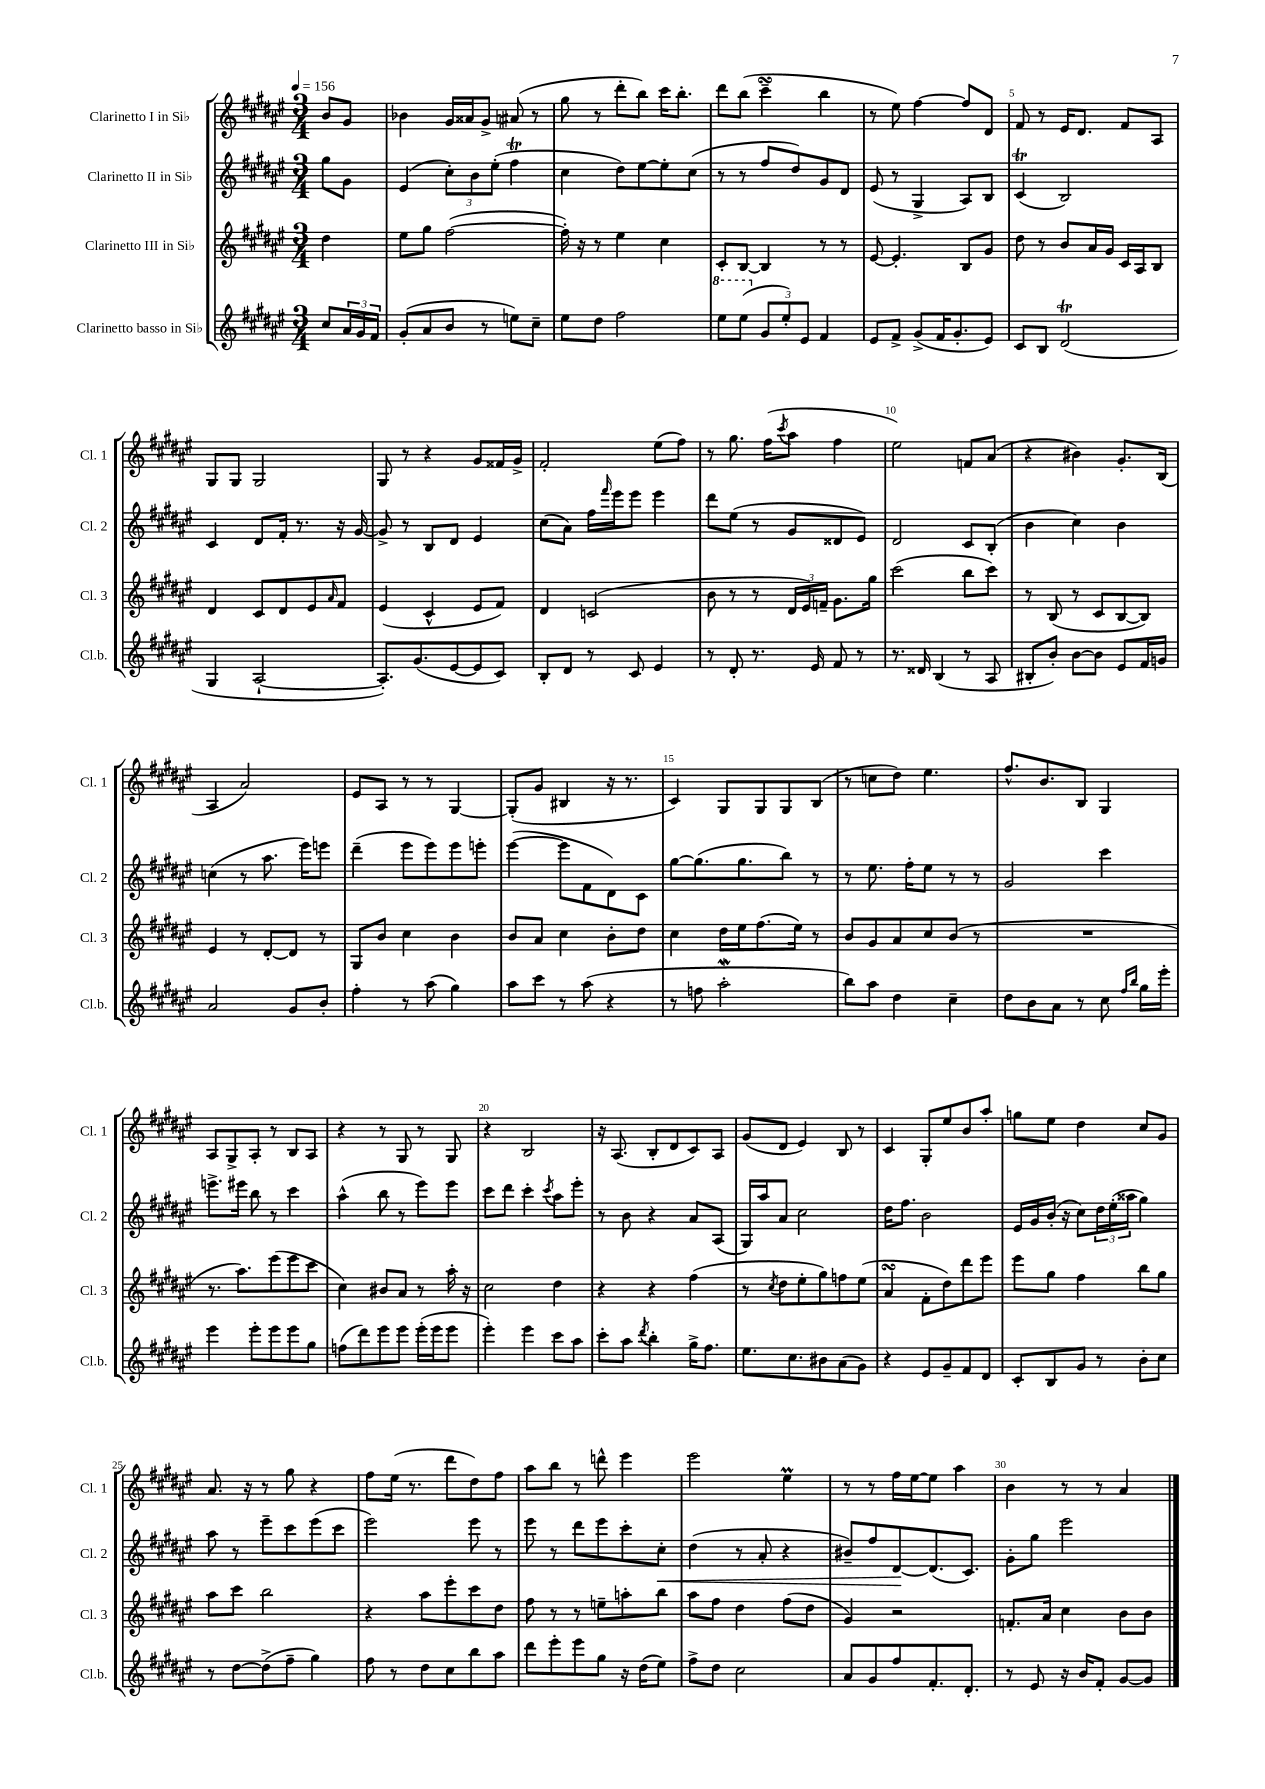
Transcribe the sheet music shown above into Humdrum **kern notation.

**kern	**kern	**kern	**kern
*staff4	*staff3	*staff2	*staff1
*clefG2	*clefG2	*clefG2	*clefG2
*k[f#c#g#d#a#e#]	*k[f#c#g#d#a#e#]	*k[f#c#g#d#a#e#]	*k[f#c#g#d#a#e#]
*M3/4	*M3/4	*M3/4	*M3/4
*MM156	*MM156	*MM156	*MM156
8cc#	4dd#	8gg#	8b
24a#	.	8g#	8g#
24g#	.	.	.
24f#	.	.	.
=	=	=	=
(8g#'	8ee#	(4e#	4b-
8a#	8gg#	.	.
8b	([2ff#	12cc#')	16g#
.	.	.	16a##
.	.	12b	.
8r	.	.	8g#^
.	.	(12ee#'	.
8ee)	.	4ff#	(8a#
8cc#~	.	.	8r
=	=	=	=
8ee#	16ff#'])	4cc#	8gg#
.	16r	.	.
8dd#	8r	.	8r
2ff#	4ee#	8dd#)	8ddd#'
.	.	[8ee#	8bb)
.	4cc#	8ee#']	16ccc#
.	.	.	8.bb'
.	.	(8cc#	.
=	=	=	=
8eee#	8c#'	8r	8ddd#
(8eee#	[8B	8r	(8bb
12g#	4B]	8ff#	4ccc#~
12ee#')	.	.	.
.	.	8dd#)	.
12e#	.	.	.
4f#	8r	8g#	4bb
.	8r	8d#	.
=	=	=	=
8e#	[8e#	(8e#	8r
8f#^	4.e#']	8r	8ee#)
(8g#^	.	4G#^	[4ff#
16f#	.	.	.
8.g#'	.	.	.
.	8B	8A#)	8ff#]
8e#)	8g#	8B	8d#
=	=	=	=
8c#	8dd#	(4c#	8f#
8B	8r	.	8r
(2d#	8b	2B)	16e#
.	.	.	8.d#
.	16a#	.	.
.	16g#	.	.
.	16c#	.	8f#
.	16A#	.	.
.	8B	.	8A#
=	=	=	=
4G#	4d#	4c#	8G#
.	.	.	8G#
[2A#`	8c#	8d#	2G#
.	8d#	16f#'	.
.	.	8.r	.
.	8e#	.	.
.	16qqa#	.	.
.	8f#	16r	.
.	.	[16g#	.
=	=	=	=
8.A#'])	(4e#	8g#^]	8G#
.	.	8r	8r
(8.g#	.	.	.
.	4c#^^	8B	4r
[8e#	.	8d#	.
8e#]	8e#	4e#	8g#
8c#)	8f#)	.	16f##
.	.	.	16g#^
=	=	=	=
8B'	4d#	(8cc#	2f#'
8d#	.	8a#)	.
8r	(2c	16ff#	.
.	.	16qqfff#	.
.	.	16eee#	.
8c#	.	8eee#	.
4e#	.	4eee#	(8ee#
.	.	.	8ff#)
=	=	=	=
8r	8b	8ddd#	8r
8d#'	8r	(8ee#	8.gg#
8.r	8r	8r	.
.	.	.	(16ff#
.	.	.	8qccc#
.	24d#	8g#	8aa#
.	24e#)	.	.
16e#	.	.	.
.	24f~	.	.
8f#	8.g#	8d##	4ff#
8r	.	8e#)	.
.	16gg#	.	.
=	=	=	=
8.r	(2ccc#	2d#	2ee#)
16d##	.	.	.
(4B	.	.	.
8r	8bb	8c#	8f
8A#	8ccc#)	(8B'	(8a#
=	=	=	=
8B#'	8r	4b	4r
8b')	(8B	.	.
[8b	8r	4cc#)	4b#)
8b]	8c#	.	.
8e#	[8B	4b	8.g#'
16f#	8B])	.	.
16g	.	.	(16B
=	=	=	=
2a#	4e#	(4cc	4A#
.	8r	8r	2a#)
.	[8d#'	8.aa#	.
8g#	8d#]	.	.
.	.	16eee#)	.
8b'	8r	8eee	.
=	=	=	=
4ff#'	8G#	(4ddd#~	8e#
.	8b	.	8A#
8r	4cc#	8eee#	8r
(8aa#	.	8eee#)	8r
4gg#)	4b	8eee#	[4G#
.	.	8eee'	.
=	=	=	=
8aa#	8b	([4eee#	(8G#']
8ccc#	8a#	.	8g#
8r	4cc#	8eee#]	4B#
(8aa#	.	8f#	.
4r	8b'	8d#)	16r
.	.	.	8.r
.	8dd#	8c#	.
=	=	=	=
8r	4cc#	[8gg#	4c#)
8ff	.	(8.gg#]	.
2aa#'	16dd#	.	8G#
.	16ee#	8.gg#	.
.	(8.ff#	.	8G#
.	.	8bb)	8G#
.	16ee#)	.	.
.	8r	8r	(8B
=	=	=	=
8bb)	8b	8r	8r
8aa#	8g#	8.ee#	8cc
4dd#	8a#	.	8dd#)
.	.	16ff#'	.
.	8cc#	8ee#	4.ee#
4cc#~	(8b	8r	.
.	8r	8r	.
=	=	=	=
8dd#	2.r	2g#	8.ff#^^
8b	.	.	.
.	.	.	8.b
8a#	.	.	.
8r	.	.	8B
8cc#	.	4ccc#	4G#
16qqff#	.	.	.
16qqbb	.	.	.
16gg#	.	.	.
16eee#'	.	.	.
=	=	=	=
4eee#	8.r	8.eee^	8A#
.	.	.	8G#^
.	8.aa#)	16eee#	.
8eee#'	.	8bb	8A#'
8eee#	(8eee#	8r	8r
8eee#	8eee#	4ccc#	8B
8gg#	8ccc#	.	8A#
=	=	=	=
(8ff	4cc#)	(4aa#^^	4r
8ddd#)	.	.	.
8eee#	8b#	8bb	8r
8eee#	8a#	8r	8G#
(16eee#'	8r	8eee#)	8r
16eee#	.	.	.
8eee#	16aa#'	8eee#	8G#
.	16r	.	.
=	=	=	=
4eee#')	2cc#	8ccc#	4r
.	.	8ddd#	.
4eee#	.	4ccc#'	2B
.	.	8qccc#	.
8ccc#	4dd#	8aa#	.
8aa#	.	8eee#'	.
=	=	=	=
8ccc#'	4r	8r	16r
.	.	.	(8.A#
8aa#	.	8b	.
8qddd#	.	.	.
4bb'	4r	4r	8B'
.	.	.	8d#
16gg#^	(4ff#	8a#	8c#)
8.ff#	.	.	.
.	.	(8A#	8A#
=	=	=	=
8.ee#	8r	16G#)	(8g#
.	.	16aa#	.
.	8qcc#	.	.
.	8dd#	8a#	8d#
8.cc#	.	.	.
.	8ee#'	2cc#	4e#)
8b#	8gg#)	.	.
(8a#	8ff	.	8B
8g#)	(8ee#	.	8r
=	=	=	=
4r	4a#	16dd#	4c#
.	.	8.ff#	.
8e#	8f#'	2b	8G#'
8g#~	8dd#)	.	8ee#
8f#	8ddd#	.	8b
8d#	8eee#	.	8aa#'
=	=	=	=
8c#'	8eee#	16e#	8gg
.	.	16g#	.
8B	8gg#	(16b'	8ee#
.	.	16r	.
8g#	4ff#	8cc#)	4dd#
8r	.	24dd#	.
.	.	(24ee#'	.
.	.	24aa##	.
8b'	8bb	4gg#)	8cc#
8cc#	8gg#	.	8g#
=	=	=	=
8r	8aa#	8aa#	8.a#
[8dd#	8ccc#	8r	.
.	.	.	16r
(8dd#^]	2bb	8eee#~	8r
8ff#~	.	8ccc#	8gg#
4gg#)	.	(8eee#	4r
.	.	8ccc#	.
=	=	=	=
8ff#	4r	2eee#)	8ff#
8r	.	.	(16ee#
.	.	.	8.r
8dd#	8aa#	.	.
8cc#	8eee#'	.	8ddd#
8bb	8ccc#	8eee#	8dd#)
8aa#	8dd#	8r	8ff#
=	=	=	=
8ddd#	8ff#	8eee#	8aa#
8eee#'	8r	8r	8bb
8eee#	8r	8ddd#	8r
8gg#	8ee~	8eee#	8ddd^^
16r	8aa'	8ccc#'	4eee#
(16dd#	.	.	.
8ee#)	8bb	8cc#'	.
=	=	=	=
8ff#^	8aa#	(4dd#	2eee#
8dd#	8ff#	.	.
2cc#	4dd#	8r	.
.	.	8a#'	.
.	(8ff#	4r	4ee#
.	8dd#	.	.
=	=	=	=
8a#	4g#)	8b#~)	8r
8g#	.	8ff#	8r
8ff#	2r	[8d#	16ff#
.	.	.	[16ee#
8.f#'	.	(8.d#]	8ee#]
.	.	.	4aa#
8.d#'	.	8.c#)	.
=	=	=	=
8r	8.f'	8g#'	4b
8e#	.	8gg#	.
.	16a#	.	.
16r	4cc#	2eee#	8r
16b	.	.	.
8f#'	.	.	8r
[8g#	8b	.	4a#
8g#]	8b	.	.
==	==	==	==
*-	*-	*-	*-
